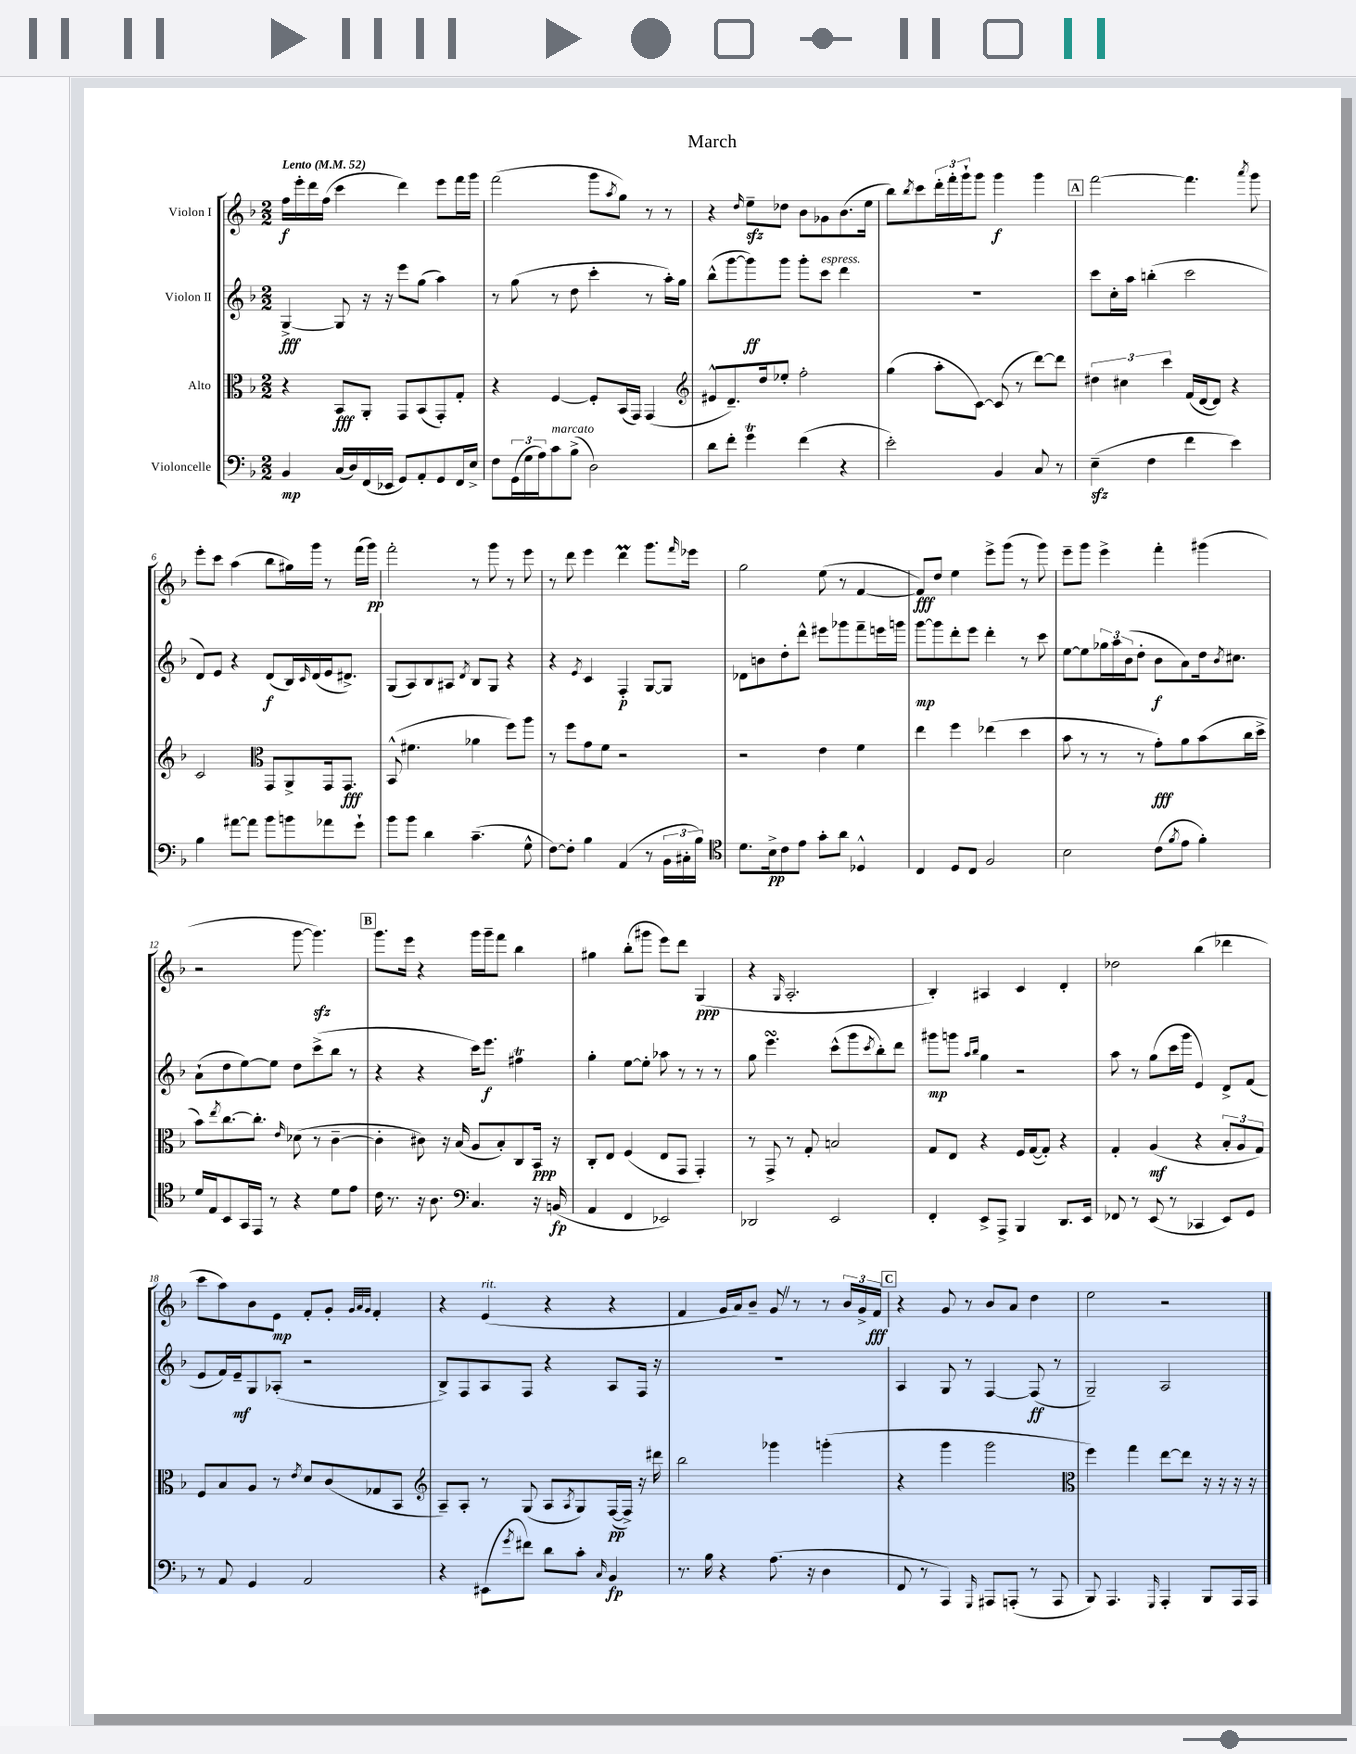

**kern	**kern	**kern	**kern
*staff4	*staff3	*staff2	*staff1
*clefF4	*clefC3	*clefG2	*clefG2
*k[b-]	*k[b-]	*k[b-]	*k[b-]
*M2/2	*M2/2	*M2/2	*M2/2
*MM52	*MM52	*MM52	*MM52
4BB-	4r	[4G^	16ff
.	.	.	16eee'
.	.	.	16ddd
.	.	.	(16ff
(16C	8BB-	8G]	4ccc
16D)	.	.	.
(16FF	8AA'	16r	.
16EE-	.	16r	.
8GG)	8GG	8eee	4ddd)
8AA'	(8BB-	(8gg	.
8GG	8GG')	4aa)	8eee
16FF	8G'	.	16fff
16E^	.	.	16ggg
=	=	=	=
8F	4r	8r	(2fff
(24GG	.	(8gg	.
24G	.	.	.
24A)	.	.	.
8c	[4F	8r	.
(8B-^	.	8dd	.
2D)	8F']	4ccc'	8ggg
.	.	.	8qaa
.	(16BB-	.	8gg)
.	16GG)	.	.
.	(4GG	8r	8r
.	.	16aa')	8r
.	.	16gg	.
=	=	=	=
*	*clefG2	*	*
8d	8e#^^	(8bb-^^	4r
8f'	8.d~)	[8ggg	.
.	.	.	16qqdd
4g	.	8ggg])	8ee~
.	16dd	.	.
.	8ee-'	8ggg	8dd-
(4f	2ff'	8ggg'	8b-
.	.	8ccc	8g-
4r	.	4ddd	(8.b-
.	.	.	16ee
=	=	=	=
2e')	(4gg	1r	8bb-)
.	.	.	8qbb-
.	.	.	8ccc
.	8aa'	.	24ddd'
.	.	.	24fff'
.	.	.	24ggg`
.	[8c)	.	8ggg
4BB-	(8c]	.	4ggg
.	8r	.	.
8C	[8ddd)	.	4ggg
8r	8ddd]	.	.
=	=	=	=
(4E~	6dd#	8ccc	[2fff
.	.	16cc'	.
.	6cc#	.	.
.	.	16aa	.
4F	.	(4bb'	.
.	6ccc	.	.
4f	(16f	2ccc	4.fff]
.	[16d	.	.
.	8d])	.	.
4e)	4r	.	.
.	.	.	8qaaa
.	.	.	8ggg
=	=	=	=
4B-	2c	8d)	8eee'
.	.	8e	8ccc
[8a#	.	4r	(4aa
8a#]	.	.	.
*	*clefC3	*	*
8b-	8GG	(8d	8bb-
8b	8AA^	16B-)	16gg#)
.	.	16qqc	.
.	.	(16d	16ggg
8a-	16GG	16e	8r
.	8.GG	8.d#^)	.
8g`	.	.	(16fff
.	.	.	16ggg)
=	=	=	=
8b-	(8BB-^^	(8G	2fff'
8b-	4.f#	8A)	.
4d	.	8B-	.
.	.	8A#	.
.	.	8qd	.
(4.c~	4a-	8B-	8r
.	.	8G	8ggg
.	8ff)	4r	8r
8G^^	8aa	.	8eee
=	=	=	=
[8F)	8r	4r	8r
8F']	8ff	.	8ddd
.	.	8qe	.
4B-	8g	4c	4eee
.	8f	.	.
(4AA	2r	4F'	4ddd
8r	.	[8G	8.ggg
24BB-	.	8G]	.
24C#'	.	.	.
.	.	.	16qqfff
.	.	.	16eee-
24B-)	.	.	.
=	=	=	=
*clefC4	*	*	*
8.d	2r	8d-	2gg
.	.	8b	.
16B-^	.	.	.
8c	.	8dd'	.
8e	.	8ddd^^	.
8g'	4e	8eee#	(8ee
8a	.	8ggg-	8r
4D-^^	4f	8fff~	[4f
.	.	16eee	.
.	.	16ggg	.
=	=	=	=
4C	4ee	[8ggg	8f])
.	.	8ggg]	8dd
8D	4ff	8ddd'	4ee
8C	.	8eee	.
2F	(4ee-	4ddd'	8eee^
.	.	.	(8ggg
.	4dd	8r	8r
.	.	8ccc	8ggg)
=	=	=	=
2B-	8b-	[8ee	8eee~
.	8r	8ee]	8ggg
.	8r	24gg-	4eee^
.	.	24aa	.
.	.	(24b-	.
.	8r	8dd'	.
(8c	8g')	8b-	4fff'
8qf	.	.	.
8e	8a	8a)	.
4f')	(8b-	16dd	(4ggg#
.	.	8qb-	.
.	.	8.cc#	.
.	16cc	.	.
.	16dd^	.	.
=	=	=	=
16d	8b-)	(8a`	2r
16E	.	.	.
.	8qee	.	.
8BB-	[8.cc	8dd	.
16GG	.	[8ee)	.
16EE	8.cc']	.	.
8r	.	8ee]	.
.	16qqe	.	.
4r	(8d-	8dd	[8ggg
.	8r	(8ccc^	4.ggg])
8d	[4c~	8bb-	.
8e	.	8r	.
=	=	=	=
16c	4c']	4r	8.ggg
8.r	.	.	.
.	.	.	16eee
16r	8c#)	4r	4r
8.A	.	.	.
.	16r	.	.
.	(16B-	.	.
*clefF4	*	*	*
4.C	8A	16ccc)	16ggg
.	.	8.eee	16ggg~
.	8B-')	.	8fff
.	8C	4ff#	4bb-
16r	16BB-	.	.
(16BB	16r	.	.
=	=	=	=
4AA	8C'	4gg'	4gg#
.	8E	.	.
4FF	(4F	[8ee	(8bb-'
.	.	8ee']	8ggg#
2EE-)	8E	8aa-	8eee)
.	8GG	8r	8ddd
.	4GG')	8r	(4G
.	.	8r	.
=	=	=	=
2DD-	8r	8gg	4r
.	8GG^	4.eee	.
.	.	.	16qqG
.	8r	.	2.A'
.	8G'	.	.
2EE	2B	(8ccc^^	.
.	.	8ggg	.
.	.	8qccc	.
.	.	8bb-')	.
.	.	8ddd	.
=	=	=	=
4FF'	8G	8ggg#	4B-')
.	8E	8ggg	.
.	.	16qqaa	.
.	.	16qqbb-	.
8EE^	4r	4gg	4A#
8AAA^	.	.	.
4BBB-	16F	2r	4c
.	([16G	.	.
.	8G'])	.	.
8.DD	4r	.	4d'
16EE	.	.	.
=	=	=	=
8FF-	4G'	8aa	2dd-
8r	.	8r	.
(8EE	(4A	(8gg	.
8r	.	16ccc	.
.	.	16ggg	.
4CC-	4r	4e)	(4bb-
8EE)	12B-'	8d^	4ddd-
.	12A	.	.
8GG	.	(8f	.
.	12G)	.	.
=	=	=	=
8r	8F	8e	8ccc
8AA	8B-	16f)	8aa)
.	.	16e~	.
4GG	8A	8G	8b-
.	8r	(8A-'	8e
.	8qe	.	.
2AA	8d	2r	8f'
.	(8c	.	8g'
.	.	.	32qqg
.	.	.	32qqa
.	.	.	32qqg
.	8G-	.	4f'
.	8BB-	.	.
=	=	=	=
*	*clefG2	*	*
4r	8A~)	8B-^)	4r
.	8A'	8F	.
(8EE#	8r	8A	(4e
8qg	.	.	.
8f#)	(8G	8F	.
8d	8A	4r	4r
.	8qA	.	.
8c'	8G)	.	.
16qqC	.	.	.
4BB-	([16F	8A	4r
.	16F^])	.	.
.	16r	16F	.
.	16ddd#	16r	.
=	=	=	=
8.r	2bb-	1r	4f
16B-	.	.	.
4r	.	.	16g
.	.	.	16a)
.	.	.	8b-~
(8.A	4ggg-	.	8g
.	.	.	8r
16r	.	.	.
4D	(4ggg'	.	8r
.	.	.	24b-
.	.	.	24g^
.	.	.	24f
=	=	=	=
8FF	4r	4A	4r
8r	.	.	.
4AAA)	4ggg	8G	8g
.	.	8r	8r
16qqGGG	.	.	.
8AAA#	2ggg	[4F	8b-
(8AAA'	.	.	8a
8r	.	(8F]	4dd
8AAA	.	8r	.
=	=	=	=
*	*clefC3	*	*
8BBB-)	4ff)	2G~)	2ee
4.AAA	.	.	.
.	4gg	.	.
16qqGGG	.	.	.
4AAA'	[8ee	2A	2r
.	8ee]	.	.
8BBB-	16r	.	.
.	16r	.	.
16AAA	16r	.	.
16AAA	16r	.	.
==	==	==	==
*-	*-	*-	*-
